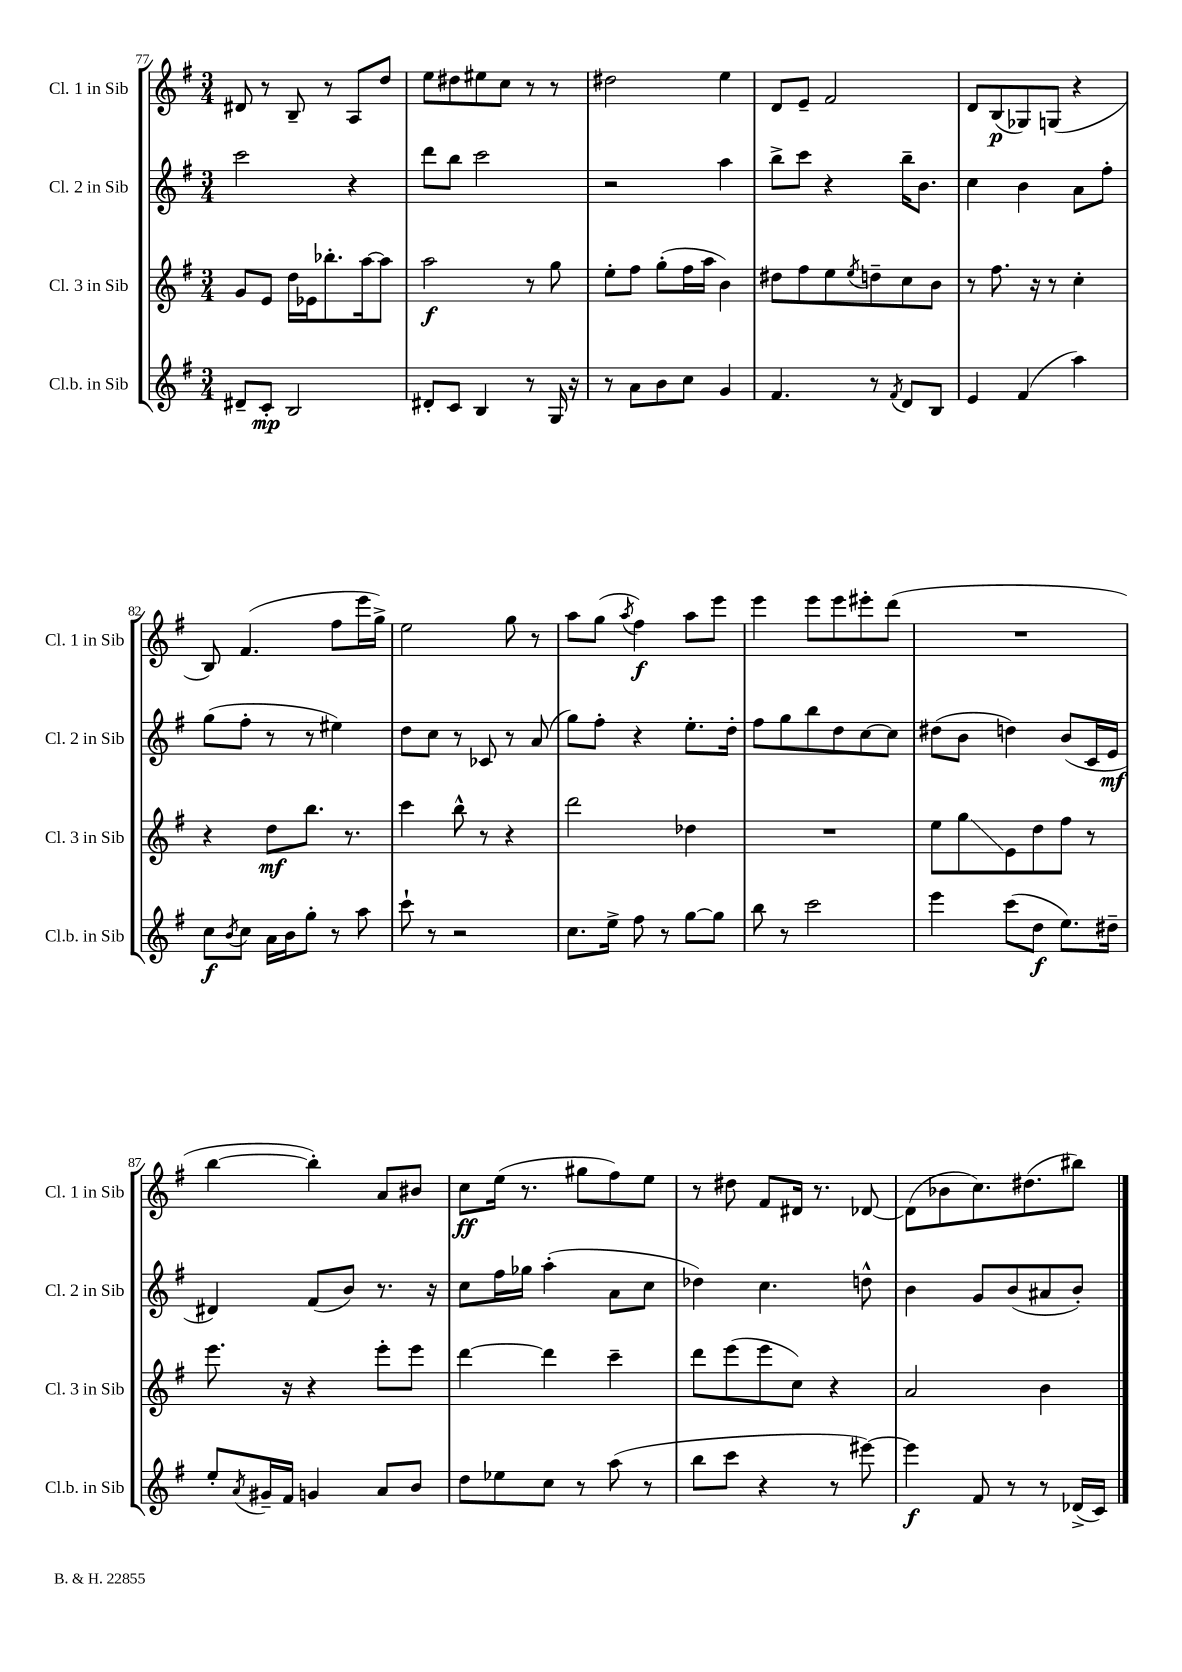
<<
\new StaffGroup <<
\new Staff = "s0" \with { instrumentName = "Cl. 1 in Sib" shortInstrumentName = "Cl. 1 in Sib" } {
    \clef treble \key g \major \numericTimeSignature \time 3/4
    dis'8 r8 b8-- r8 a8 d''8 |
    e''8 dis''8 eis''8 c''8 r8 r8 |
    dis''2 e''4 |
    d'8 e'8-- fis'2 |
    d'8 b8\p( ges8) g8( r4 |
    b8) fis'4.( fis''8 e'''16 g''16->) |
    e''2 g''8 r8 |
    a''8 g''8( \acciaccatura { a''8 } fis''4\f) a''8 e'''8 |
    e'''4 e'''8 e'''8 eis'''8-. d'''8( |
    R2. |
    b''4~ b''4-.) a'8 bis'8 |
    c''8\ff e''16( r8. gis''8 fis''8) e''8 |
    r8 dis''8 fis'8 dis'16 r8. des'8~ |
    des'8( bes'8 c''8.) dis''8.( bis''8) \bar "|." |
}
\new Staff = "s1" \with { instrumentName = "Cl. 2 in Sib" shortInstrumentName = "Cl. 2 in Sib" } {
    \clef treble \key g \major \numericTimeSignature \time 3/4
    c'''2 r4 |
    d'''8 b''8 c'''2 |
    r2 a''4 |
    b''8-> c'''8 r4 b''16-- b'8. |
    c''4 b'4 a'8 fis''8-. |
    g''8( fis''8-. r8 r8 eis''4) |
    d''8 c''8 r8 ces'8 r8 a'8( |
    g''8) fis''8-. r4 e''8.-. d''16-. |
    fis''8 g''8 b''8 d''8 c''8~ c''8 |
    dis''8( b'8 d''4) b'8( c'16 e'16\mf |
    dis'4) fis'8( b'8) r8. r16 |
    c''8 fis''16 ges''16 a''4-.( a'8 c''8 |
    des''4) c''4. d''8-^ |
    b'4 g'8 b'8( ais'8 b'8-.) \bar "|." |
}
\new Staff = "s2" \with { instrumentName = "Cl. 3 in Sib" shortInstrumentName = "Cl. 3 in Sib" } {
    \clef treble \key g \major \numericTimeSignature \time 3/4
    g'8 e'8 d''16 ees'16 bes''8.-. a''16~ a''8 |
    a''2\f r8 g''8 |
    e''8-. fis''8 g''8-.( fis''16 a''16 b'4) |
    dis''8 fis''8 e''8 \acciaccatura { e''8 } d''8-- c''8 b'8 |
    r8 fis''8. r16 r8 c''4-. |
    r4 d''8\mf b''8. r8. |
    c'''4 b''8-^ r8 r4 |
    d'''2 des''4 |
    R2. |
    e''8 g''8\glissando e'8 d''8 fis''8 r8 |
    e'''8. r16 r4 e'''8-. e'''8 |
    d'''4~ d'''4 c'''4-- |
    d'''8 e'''8( e'''8 c''8) r4 |
    a'2 b'4 \bar "|." |
}
\new Staff = "s3" \with { instrumentName = "Cl.b. in Sib" shortInstrumentName = "Cl.b. in Sib" } {
    \clef treble \key g \major \numericTimeSignature \time 3/4
    dis'8-- c'8-.\mp b2 |
    dis'8-. c'8 b4 r8 g16 r16 |
    r8 a'8 b'8 c''8 g'4 |
    fis'4. r8 \acciaccatura { fis'8 } d'8 b8 |
    e'4 fis'4( a''4) |
    c''8\f \acciaccatura { b'8 } c''8 a'16 b'16 g''8-. r8 a''8 |
    c'''8-! r8 r2 |
    c''8. e''16-> fis''8 r8 g''8~ g''8 |
    b''8 r8 c'''2 |
    e'''4 c'''8( d''8\f e''8.) dis''16-- |
    e''8-. \acciaccatura { a'8 } gis'16-- fis'16 g'4 a'8 b'8 |
    d''8 ees''8 c''8 r8 a''8( r8 |
    b''8 c'''8 r4 r8 eis'''8~) |
    eis'''4\f fis'8 r8 r8 des'16->( c'16) \bar "|." |
}
>>
>>
\layout { \context { \Score currentBarNumber = #77 } }
